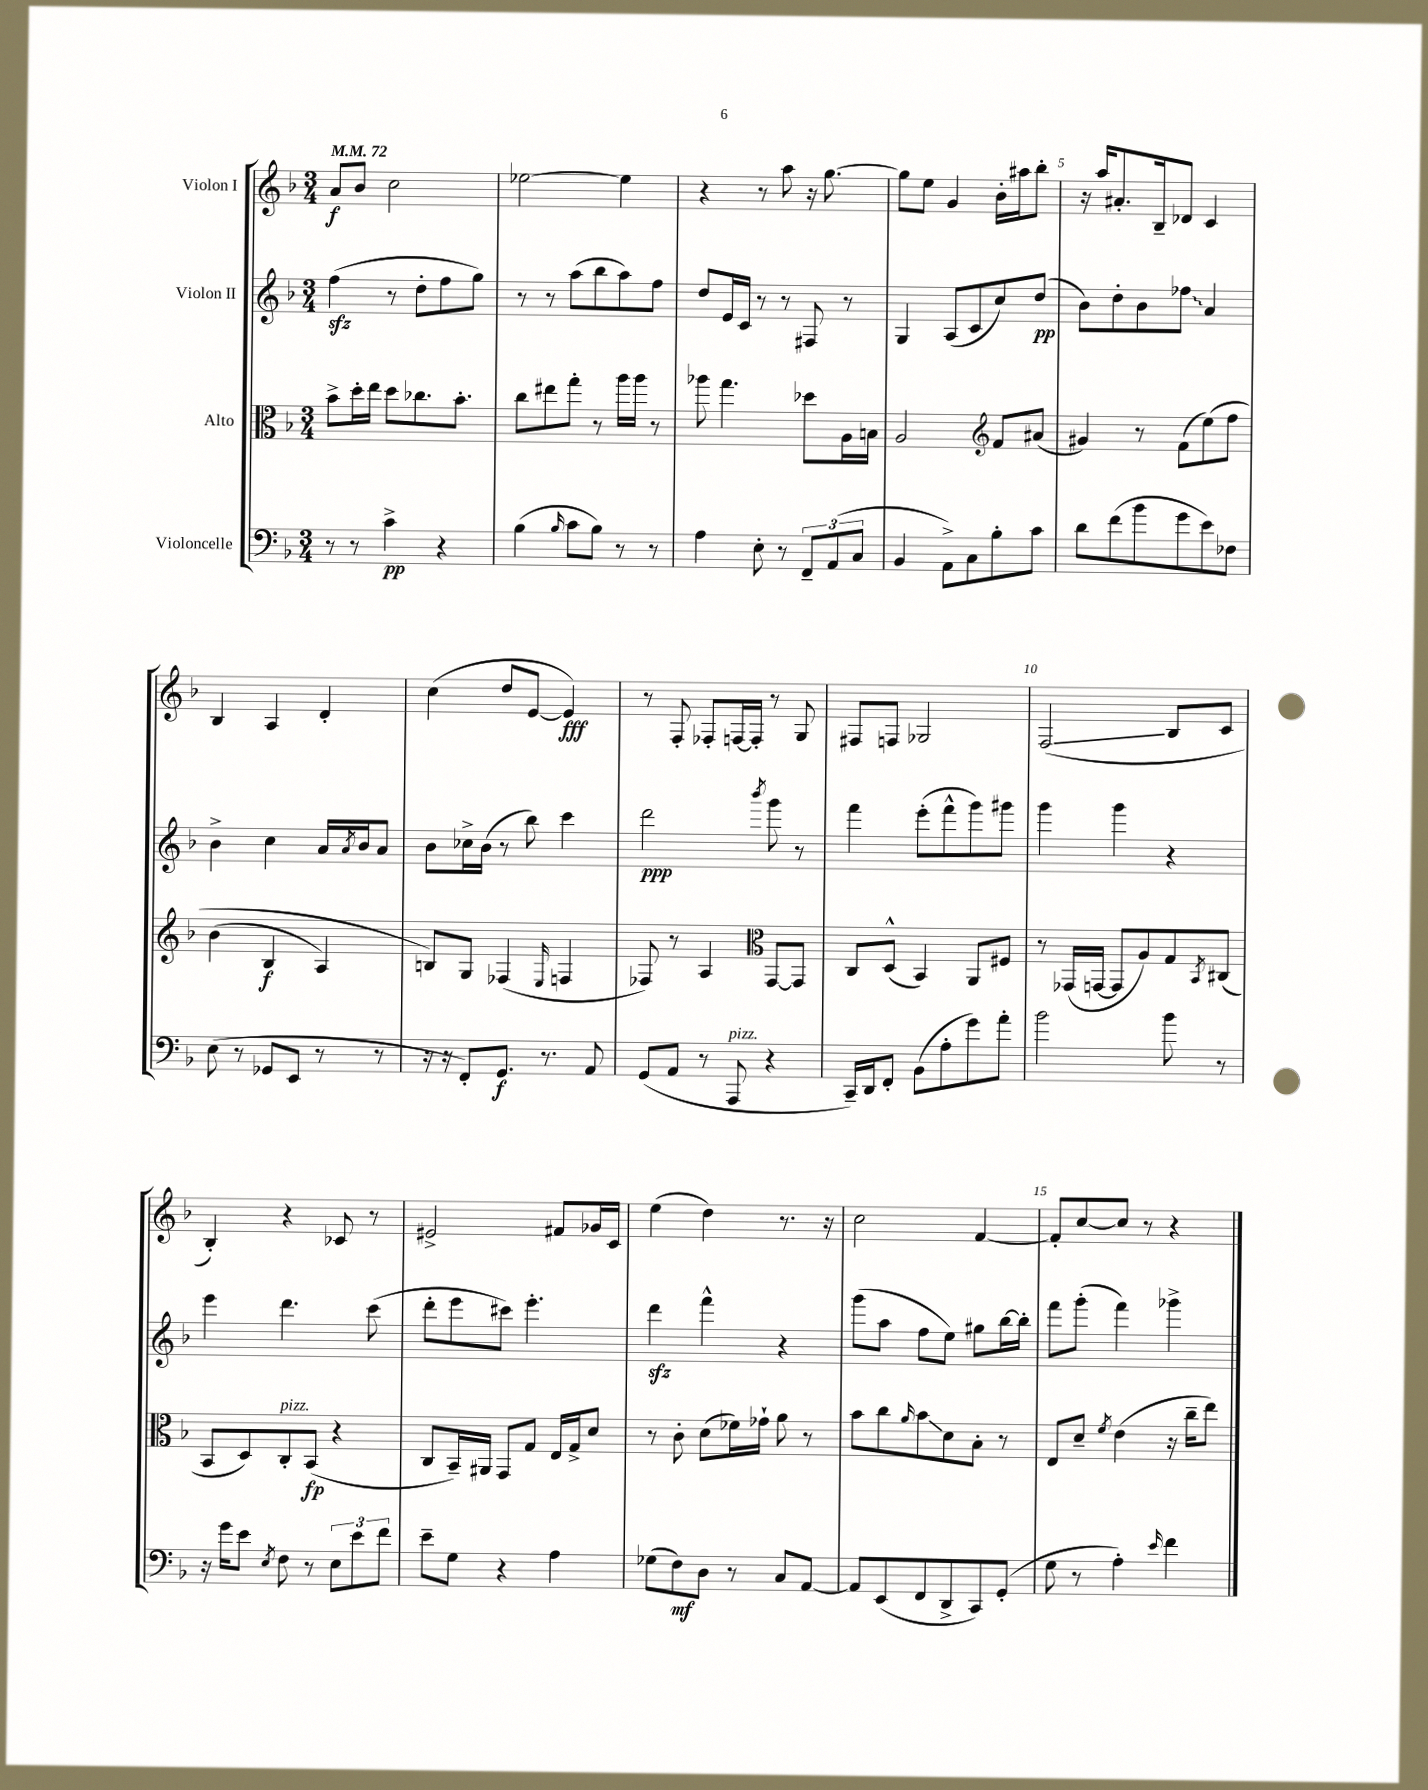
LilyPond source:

<<
\new StaffGroup <<
\new Staff = "s0" \with { instrumentName = "Violon I" } {
    \clef treble \key f \major \numericTimeSignature \time 3/4 \tempo 4 = 72
    a'8\f bes'8 c''2 |
    ees''2~ ees''4 |
    r4 r8 a''8 r16 g''8.~ |
    g''8 e''8 g'4 bes'16-. ais''16 bes''8-. |
    r16 a''16 ais'8.-. bes16-- des'8 c'4 |
    bes4 a4 d'4-. |
    c''4( d''8 e'8~ e'4\fff) |
    r8 f8-. fes8-. f16~ f16-. r8 g8 |
    fis8 f8 ges2 |
    f2\glissando( bes8 c'8 |
    bes4-.) r4 ces'8 r8 |
    eis'2-> fis'8 ges'16 c'16 |
    e''4( d''4) r8. r16 |
    c''2 f'4~ |
    f'8-. c''8~ c''8 r8 r4 \bar "|." |
}
\new Staff = "s1" \with { instrumentName = "Violon II" } {
    \clef treble \key f \major \numericTimeSignature \time 3/4
    f''4\sfz( r8 d''8-. f''8 g''8) |
    r8 r8 a''8( bes''8 a''8) f''8 |
    d''8 e'16 c'16 r8 r8 fis8 r8 |
    g4 a8( c'8 c''8) d''8\pp( |
    bes'8) d''8-. bes'8 \once \override Glissando.style = #'zigzag fes''8\glissando a'4 |
    bes'4-> c''4 a'16 \acciaccatura { a'8 } bes'16 a'8 |
    bes'8 ces''16-> bes'16( r8 bes''8) c'''4 |
    d'''2\ppp \acciaccatura { bes'''8 } g'''8 r8 |
    f'''4 e'''8-.( f'''8-^ g'''8) gis'''8 |
    g'''4 g'''4 r4 |
    e'''4 d'''4. c'''8( |
    d'''8-. e'''8 cis'''8) e'''4.-. |
    d'''4\sfz f'''4-^ r4 |
    g'''8( a''8 f''8 e''8) gis''8 bes''16~ bes''16-. |
    f'''8 g'''8-.( f'''4) ges'''4-> \bar "|." |
}
\new Staff = "s2" \with { instrumentName = "Alto" } {
    \clef alto \key f \major \numericTimeSignature \time 3/4
    bes'8-> d''16-. e''16 d''8 ces''8. bes'8.-. |
    c''8 eis''8 g''8-. r8 a''16 a''16 r8 |
    aes''8 g''4. des''8 a16 b16 |
    a2 \clef treble f'8 ais'8( |
    gis'4) r8 f'8( e''8)\( f''8 |
    bes'4( bes4\f a4) |
    b8\) g8 fes4( \grace { e16 } f4 |
    fes8) r8 a4 \clef alto g,8~ g,8 |
    c8 d8-^( bes,4) a,8 fis8 |
    r8 ges,16( g,16~ g,8 a8) g8 \acciaccatura { bes,8 } cis8( |
    bes,8 d8) c8-.^\markup { \italic "pizz." } bes,8\fp( r4 |
    c8 bes,16--) ais,16 g,8 g8 e16 g16-> d'8 |
    r8 c'8-. d'8( fes'16) ges'16-! a'8 r8 |
    bes'8 c''8 \grace { a'16 } bes'8\glissando d'8 bes8-. r8 |
    e8 d'8-- \acciaccatura { f'8 } e'4( r16 c''16-- e''8) \bar "|." |
}
\new Staff = "s3" \with { instrumentName = "Violoncelle" } {
    \clef bass \key f \major \numericTimeSignature \time 3/4
    r8 r8 c'4->\pp r4 |
    bes4( \grace { bes16 } c'8 bes8) r8 r8 |
    a4 e8-. r8 \tuplet 3/2 { f,8-- a,8( c8 } |
    bes,4 a,8->) c8 bes8-. c'8 |
    d'8 f'8( bes'8 g'8 e'8) fes8 |
    e8( r8 ges,8 e,8 r8 r8 |
    r16 r16 f,8-.) g,8.\f r8. a,8 |
    g,8( a,8 r8 a,,8^\markup { \italic "pizz." } r4 |
    c,16--) d,16 f,8-. bes,8( a8-. g'8) a'8-. |
    bes'2 bes'8 r8 |
    r16 g'16 e'8 \acciaccatura { e8 } f8 r8 \tuplet 3/2 { e8 e'8 f'8 } |
    e'8-- g8 r4 a4 |
    ges8( f8\mf) d8 r8 c8 a,8~ |
    a,8 e,8( f,8 d,8-> c,8) g,8-.( |
    g8 r8 a4-.) \grace { e'16 } f'4 \bar "|." |
}
>>
>>
\layout { \context { \Score \override BarNumber.break-visibility = ##(#f #t #t) barNumberVisibility = #(every-nth-bar-number-visible 5) } }
